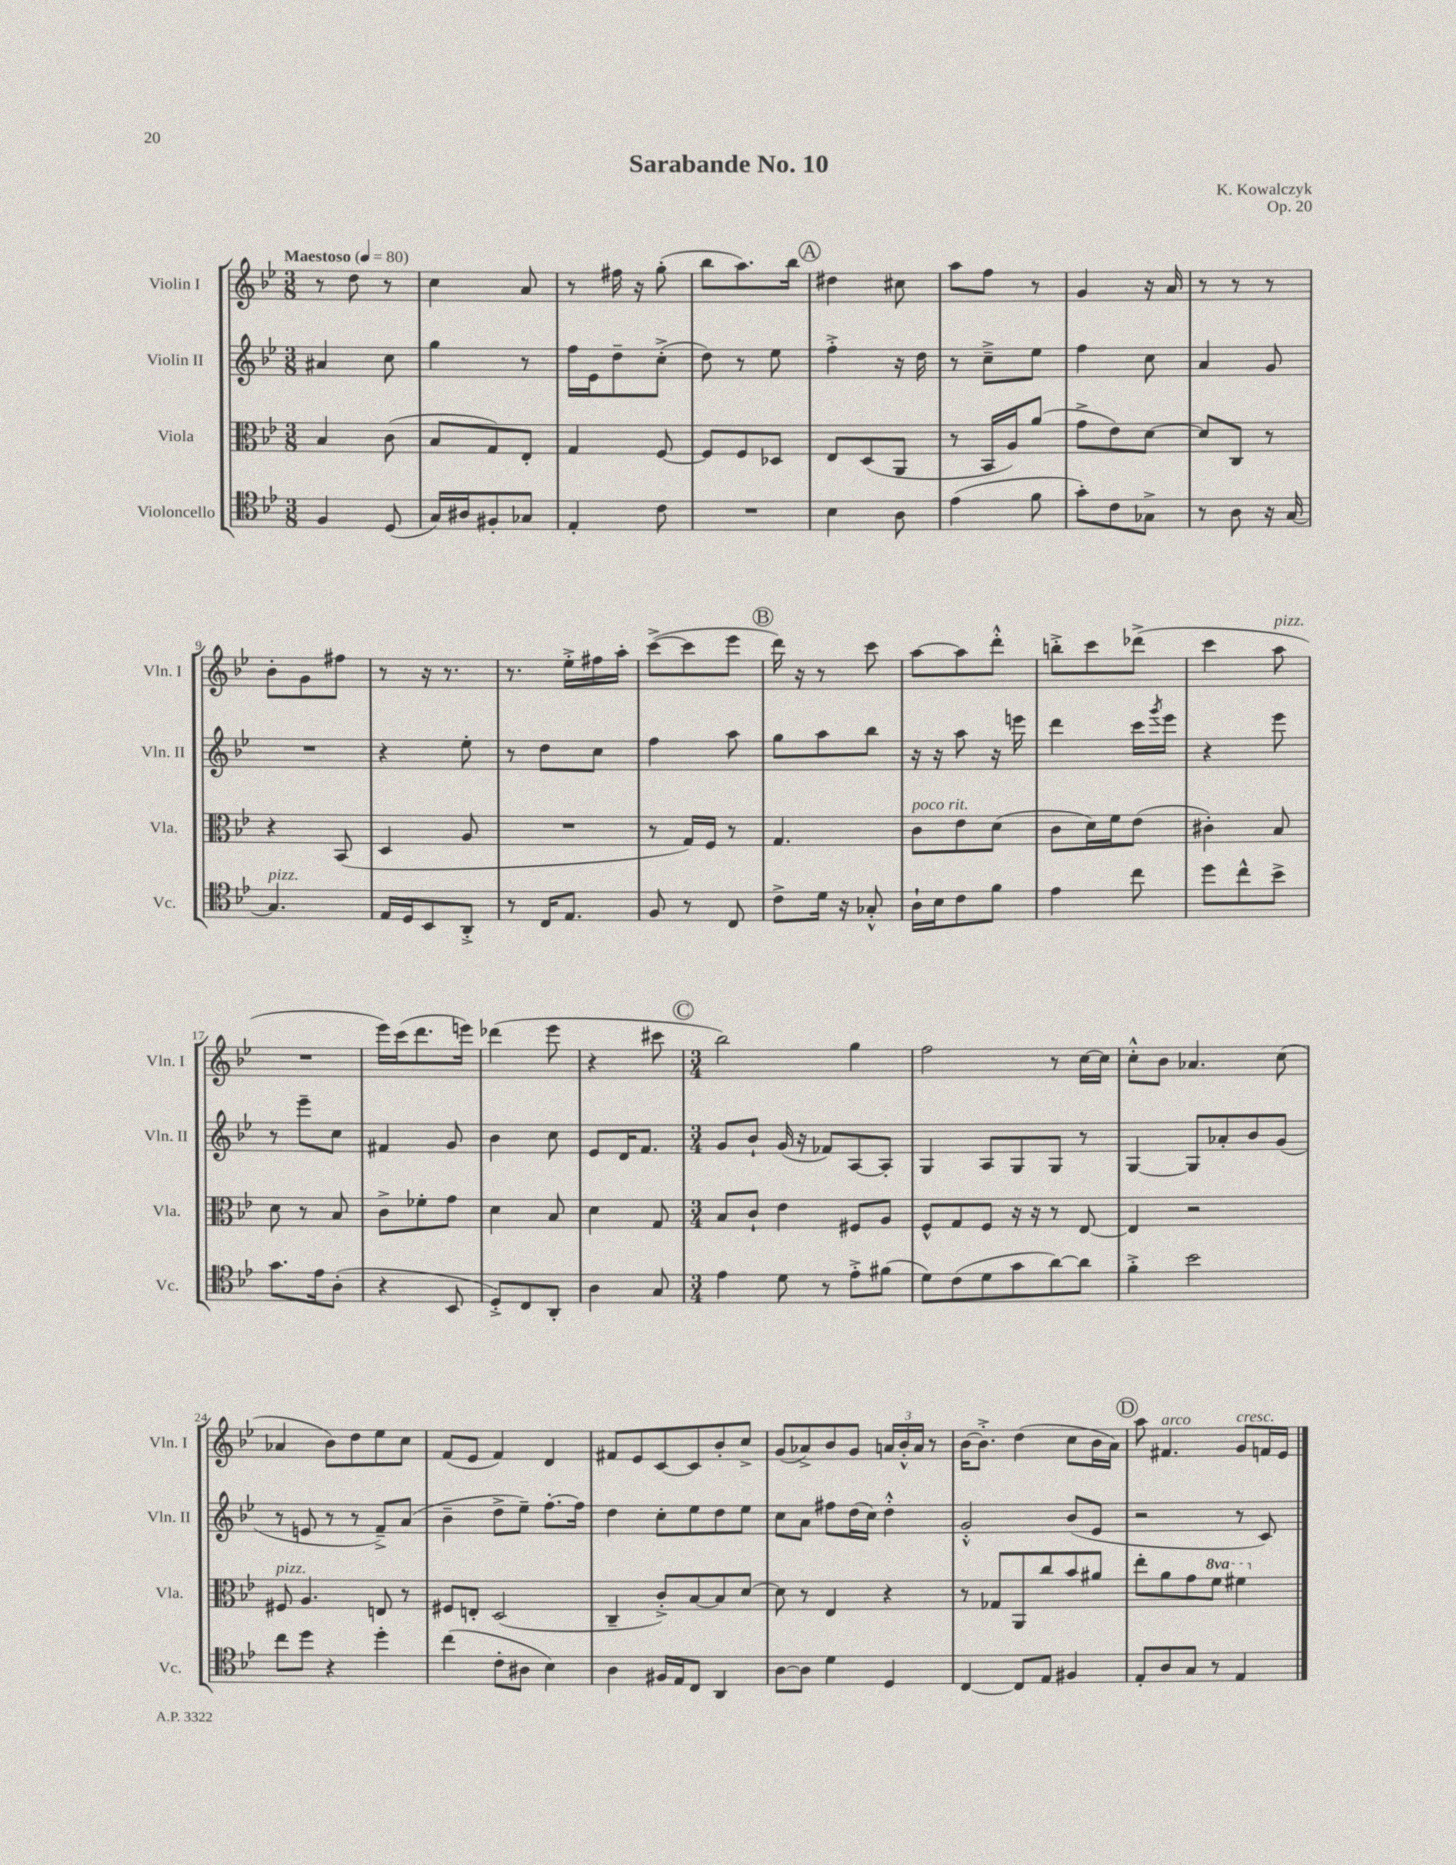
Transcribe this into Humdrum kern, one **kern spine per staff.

**kern	**kern	**kern	**kern
*part4	*part3	*part2	*part1
*staff4	*staff3	*staff2	*staff1
*I"Violoncello	*I"Viola	*I"Violin II	*I"Violin I
*I'Vc.	*I'Vla.	*I'Vln. II	*I'Vln. I
*clefC4	*clefC3	*clefG2	*clefG2
*k[b-e-]	*k[b-e-]	*k[b-e-]	*k[b-e-]
*M3/8	*M3/8	*M3/8	*M3/8
*MM80	*MM80	*MM80	*MM80
=1	=1	=1	=1
!	!	!	!LO:TX:a:B:t=Maestoso
4F/	4B-/	4a#X/	8r
.	.	.	8dd\
(8D/	(8c\	8cc\	8r
=2	=2	=2	=2
16G/LL)	8B-/L	4gg\	4cc\
16A#X/J	.	.	.
8F#X'/	8G/)	.	.
8G-X/J	8E-'/J	8r	8a/
=3	=3	=3	=3
4E-'/	4G/	16ff\LL	8r
.	.	16e-\J	.
.	.	8dd~\	16ff#X\
.	.	.	16r
8c\	[8F/	(8cc'^\J	(8gg'\
=4	=4	=4	=4
4.r	8F/L]	8dd\)	8bb-\L
.	8F/	8r	8.aa\)
.	8D-X/J	8ee-\	.
.	.	.	16bb-\Jk
!!LO:REH:place=s1:t=A
=5	=5	=5	=5
4B-\	8E-/L	4ff'^\	4dd#X\
.	(8D/	.	.
8A\	8AA/J	16r	8cc#X\
.	.	16dd\	.
=6	=6	=6	=6
(4e-\	8r	8r	8aa\L
.	16BB-/LL	8cc~^\L	8ff\J
.	16A/J)	.	.
8f\	(8a/J	8ee-\J	8r
=7	=7	=7	=7
8g'\L)	8g^\L	4ff\	4g/
8c\	8e-\)	.	.
8G-X^\J	[8d\J	8cc\	16r
.	.	.	16a/
=8	=8	=8	=8
8r	8d/L]	4a/	8r
8A\	8C/J	.	8r
16r	8r	8g/	8r
[16G/	.	.	.
!!LO:LB:g=z
=9	=9	=9	=9
!LO:TX:a:i:t=pizz.	!	!	!
4.G/]	4r	4.r	8b-'\L
.	.	.	8g\
.	(8BB-/	.	8ff#X\J
=10	=10	=10	=10
16E-/LL	4D/	4r	8r
16D/J	.	.	.
8BB-/	.	.	16r
.	.	.	8.r
8AA'^/J	8A/	8ee-'\	.
=11	=11	=11	=11
8r	4.r	8r	8.r
16C/KL	.	8dd\L	.
8.E-/J	.	.	16ee-'^\LL
.	.	8cc\J	16ff#X\
.	.	.	16aa'\JJ
=12	=12	=12	=12
8F/	8r	4ff\	([8ccc^\L
8r	16G/LL)	.	8ccc\]
.	16F/JJ	.	.
8C/	8r	8aa\	8eee-\J
!!LO:REH:place=s1:t=B
=13	=13	=13	=13
8c^\L	4.G/	8gg\L	16ddd\)
.	.	.	16r
16d\Jk	.	8aa\	8r
16r	.	.	.
8G-X'^^/	.	8bb-\J	8ccc\
=14	=14	=14	=14
!	!LO:TX:a:i:t=poco rit.	!	!
16A`\LL	8c\L	16r	[8aa\L
16B-\J	.	16r	.
8c\	8e-\	8aa\	8aa\]
8f\J	(8d\J	16r	8ddd'^^\J
.	.	16eeen\	.
=15	=15	=15	=15
4e-\	8c\L	4ddd\	8bbn'^\L
.	16d\L)	.	8ccc\
.	16f\J	.	.
8cc\	(8e-\J	16ccc\LL	(8ddd-X^\J
.	.	8qggg/	.
.	.	16eee-\JJ	.
=16	=16	=16	=16
8dd\L	4c#X'\)	4r	4ccc\
8cc^^\	.	.	.
!	!	!	!LO:TX:a:i:t=pizz.
8b-^\J	8B-/	8eee-\	8aa\
!!LO:LB:g=z
=17	=17	=17	=17
8.g\L	8d\	8r	4.r
.	8r	8eee-~\L	.
16e-\k	.	.	.
(8A'\J	8B-/	8cc\J	.
=18	=18	=18	=18
4r	8c^\L	4f#X/	16eee-\LL)
.	.	.	(16ccc\J
.	8f-X'\	.	8.ddd\
8BB-/	8g\J	8g/	.
.	.	.	16eeen\Jk)
=19	=19	=19	=19
8D'^/L)	4d\	4b-\	(4ddd-X\
8C/	.	.	.
8AA'/J	8B-/	8cc\	8eee-\
=20	=20	=20	=20
4A\	4d\	8e-/L	4r
.	.	16d/K	.
.	.	8.f/J	.
8G/	8G/	.	8ccc#X\
!!LO:REH:place=s1:t=C
=21	=21	=21	=21
*M3/4	*M3/4	*M3/4	*M3/4
4e-\	8B-/L	8g/L	2bb-\)
.	8c`/J	8b-`/J	.
8d\	4e-\	(16g/	.
.	.	16r	.
8r	.	8f-X/L)	.
8e-'^\L	8F#X/L	[8A/	4gg\
(8f#X\J	8A/J	8A'/J]	.
=22	=22	=22	=22
8d\L)	8F^^/L	4G/	2ff\
(8c\	8G/	.	.
8d\	8F/J	8A/L	.
8g\	16r	8G/	.
.	16r	.	.
[8a\)	8r	8G/J	8r
8a\J]	[8E-/	8r	[16cc\LL
.	.	.	16cc\JJ]
=23	=23	=23	=23
4f'^\	4E-/]	[4G/	8cc'^^\L
.	.	.	8b-\J
2b-\	2r	8G/L]	4.a-X/
.	.	8a-X'/	.
.	.	8b-/	.
.	.	(8g/J	(8cc\
!!LO:LB:g=z
=24	=24	=24	=24
!	!LO:TX:a:i:t=pizz.	!	!
8cc\L	8F#X/	8r	4a-X/
8dd\J	4.A/	8en/	.
4r	.	8r	8b-\L)
.	.	8r	8dd\
4dd'\	8En/	8f~^/L)	8ee-\
.	8r	(8a/J	8cc\J
=25	=25	=25	=25
(4cc\	8F#X/L	4b-~\	(8f/L
.	8En'/J	.	8e-/J
8c'\L	(2D/	8dd^\L	4f/)
8A#X\J	.	8ee-~\J)	.
4B-\)	.	[8.ff'\L	4d/
.	.	16ff\Jk]	.
=26	=26	=26	=26
4A\	4C~/	4dd\	8f#X/L
.	.	.	8e-/
16F#X/LL	8c'^/L)	8cc'\L	[8c/
16E-/J	.	.	.
8C/J	[8B-/	8ee-\	8c/]
4AA/	8B-/]	8dd\	8b-'/
.	[8d/J	8ee-\J	8cc^/J
=27	=27	=27	=27
[8A\L	8d\]	8cc\L	(8g/L
8A\J]	8r	8a\J	8a-X^/)
4d\	4E-/	8ff#X\L	8b-/
.	.	(16dd\L	8g/J
.	.	16cc\JJ)	.
4D/	4r	4dd'^^\	24an/LL
.	.	.	24b-'^^/
.	.	.	24a/JJ
.	.	.	8r
=28	=28	=28	=28
[4C/	8r	2g'^^/	[16b-\KL
.	.	.	8.b-'^\J]
.	8G-X/L	.	.
8C/L]	8AA/	.	(4dd\
8E-/J	8cc/	.	.
4F#X/	8b-/	(8b-/L	8cc\L
.	8a#X/J	8e-/J	16b-\L
.	.	.	16a\JJ)
!!LO:REH:place=s1:t=D
=29	=29	=29	=29
8E-'/L	8ee-'\L	2r	8aa\
!	!	!	!LO:TX:a:i:t=arco
8A/	8a\	.	4.f#X/
8G/J	8g\	.	.
*	*8va	*	*
8r	8ff\J	.	.
!	!	!	!LO:TX:a:i:t=cresc.
4E-/	4ff#X\	8r	8g/L
.	.	8c/)	16fn/L
.	.	.	16e-/JJ
*	*X8va	*	*
==	==	==	==
*-	*-	*-	*-
